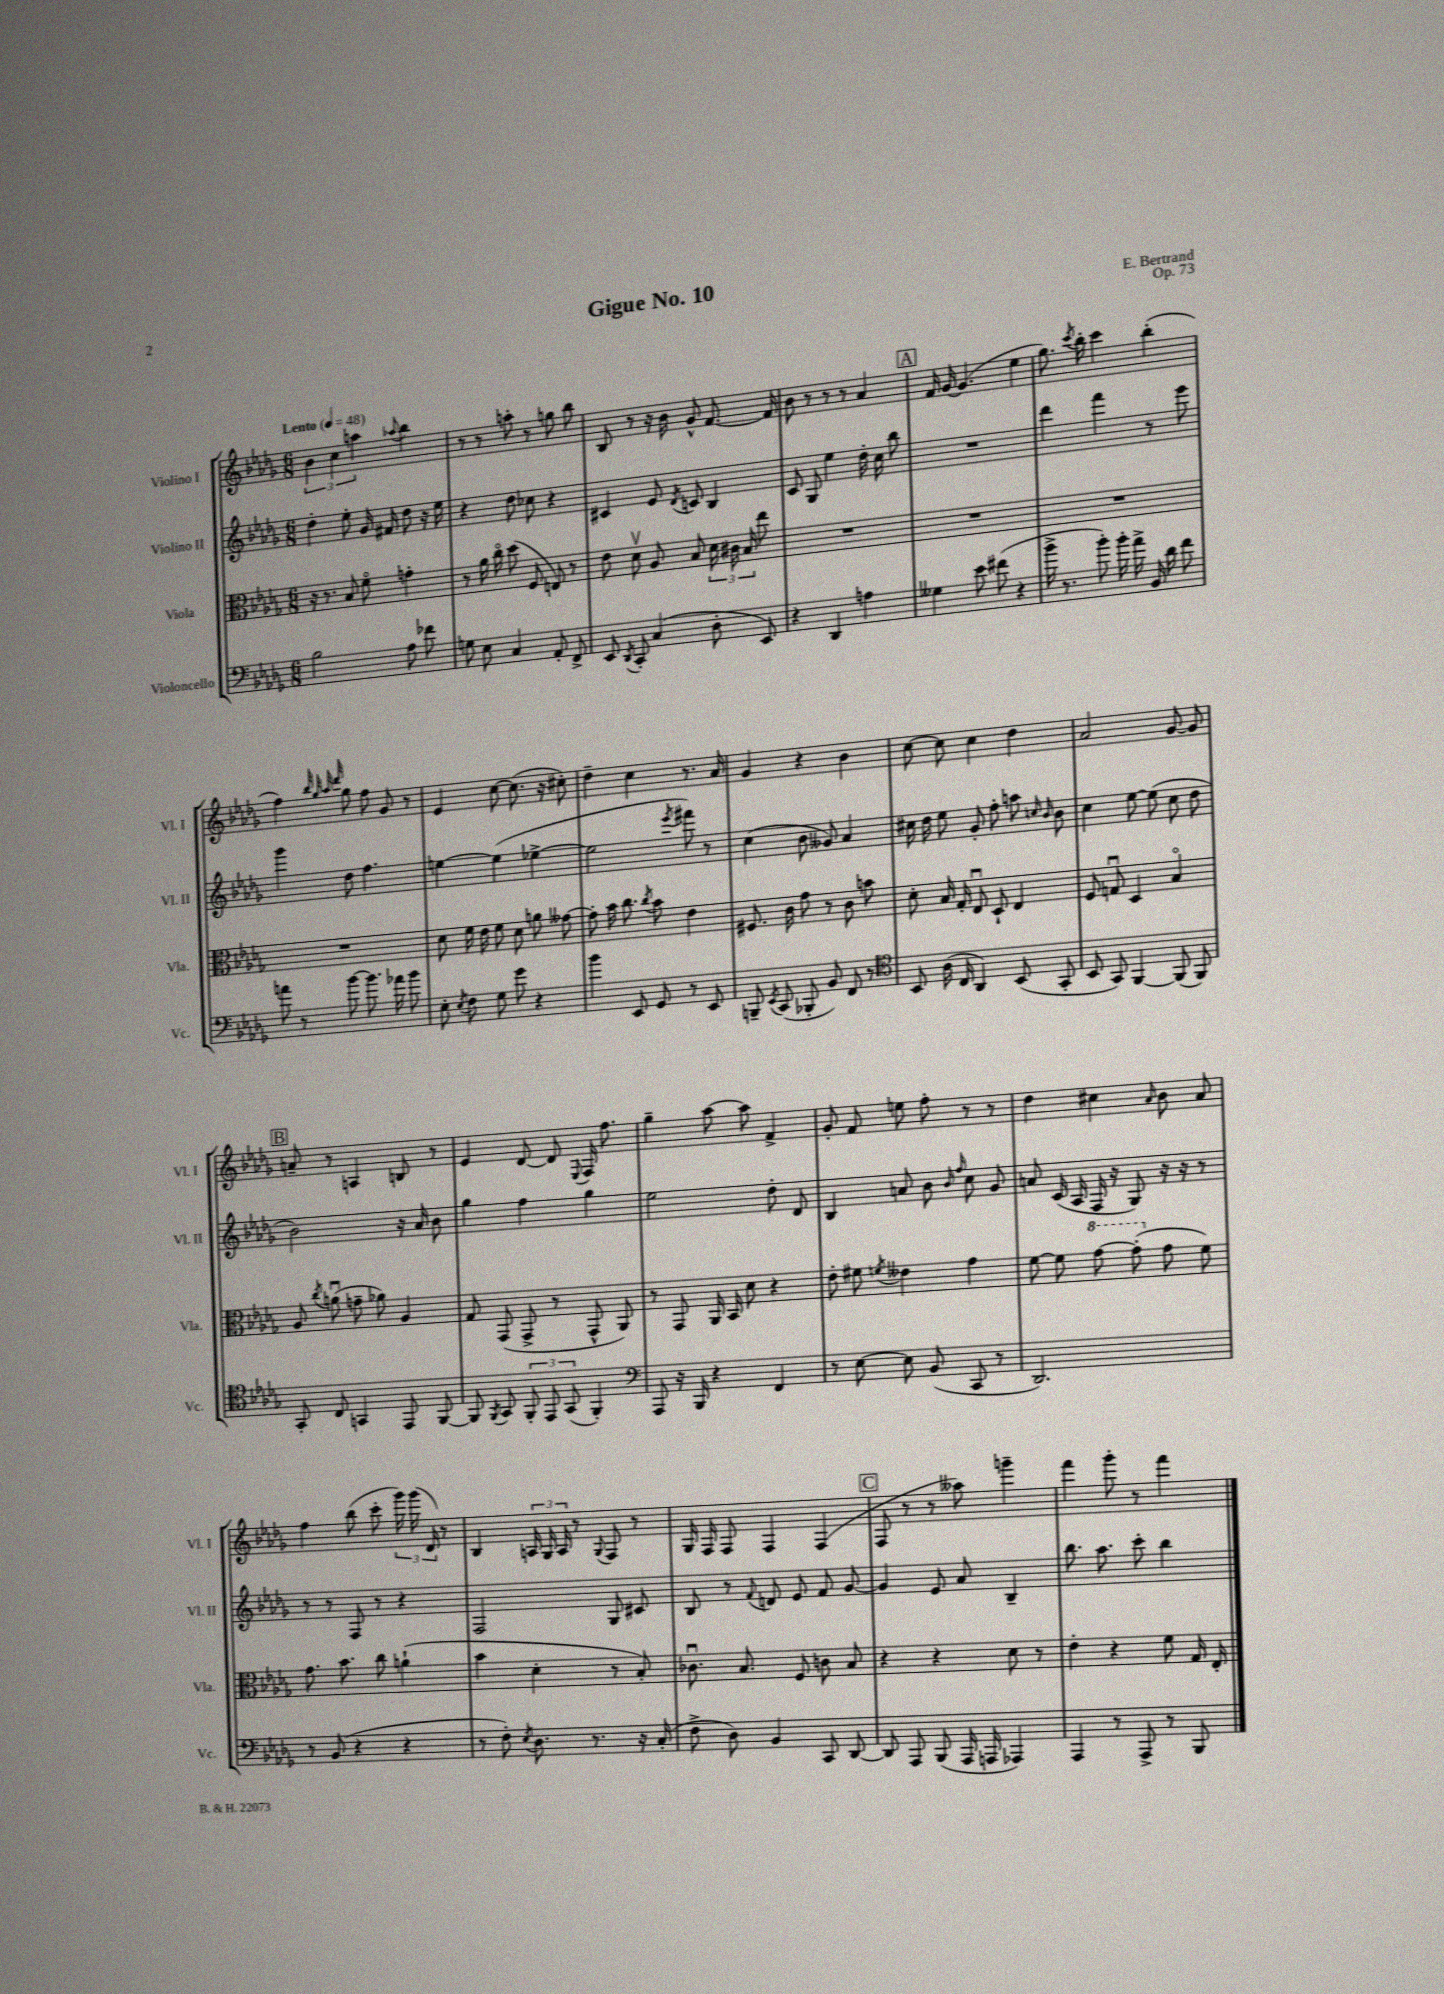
\header { title = "Gigue No. 10" composer = "E. Bertrand" opus = "Op. 73" }
<<
\new StaffGroup <<
\new Staff = "s0" \with { instrumentName = "Violino I" shortInstrumentName = "Vl. I" } {
    \clef treble \key des \major \numericTimeSignature \time 6/8 \tempo "Lento" 4 = 48
    \autoBeamOff \tuplet 3/2 { bes'4 c''4 a''4 } \appoggiatura { aes''8 } bes''4 |
    r8 r8 a''8-. r8 g''8 bes''8 |
    bes8 r8 r16 bes'16 ges'8-^ f'8.~ f'16 |
    bes'8 r8 r8 r8 aes'4 |
    \mark \markup { \box "A" } f'16 ges'16~ ges'4.( ees''4 |
    ges''8.) \acciaccatura { c'''8 } bes''16-. c'''4 bes''4-.( |
    f''4) \grace { bes''32 ges''32 aes''32 des'''32 } ges''8 f''8 ges'8 r8 |
    ees'4 c''8~ c''8.( r16 cis''8-.) |
    des''4-- c''4 r8. aes'16 |
    ges'4 r4 bes'4 |
    c''8~ c''8 c''4 des''4 |
    aes'2 ges'8~ ges'8 |
    \mark \markup { \box "B" } a'8-- r8 a4 b8 r8 |
    ees'4 des'8~ des'8 \appoggiatura { ees8 } f16 f''8. |
    ges''4-- aes''8~ aes''8 f'4-> |
    ges'8-. f'8 e''8 f''8-. r8 r8 |
    des''4 cis''4 \grace { aes'16 } bes'8 aes'8 |
    f''4 bes''8( c'''8-. \tuplet 3/2 { ges'''16) ges'''16( des'16) } r8 |
    bes4 \tuplet 3/2 { a16 ges16 a16 } r8 \appoggiatura { ges8 } f8 r8 |
    ges16 f16 f8 f4 f4( |
    \mark \markup { \box "C" } f8 r8 r8 aeses''8) g'''4-- |
    f'''4 ges'''8-. r8 f'''4 \bar "|." |
}
\new Staff = "s1" \with { instrumentName = "Violino II" shortInstrumentName = "Vl. II" } {
    \clef treble \key des \major \numericTimeSignature \time 6/8
    \autoBeamOff des''4-. ees''8-. ges'16 fis'16 des''8 r16 ees''16 |
    r4 des''8 ces''8 r4 |
    cis'4 ees'8 \acciaccatura { des'8 } c'8 bes4 |
    c'8 ges8 ees''4 des''16-. c''16 bes''8 |
    \mark \markup { \box "A" } R2. |
    des'''4 f'''4 r8 ees'''8 |
    ges'''4 des''8 f''4. |
    e''4~ e''4( ees''4~-> |
    ees''2 \acciaccatura { ees'''8 } fis'''8) r8 |
    c''4( bes'8 geses'8) aes'4 |
    cis''16 des''16 ees''8 ges'8-. f''8-. a''8 \grace { c''16 bes'16 } bes'8 |
    c''4 ees''8~ ees''8( c''8 des''8 |
    \mark \markup { \box "B" } bes'2) r16 aes'16 bes'8 |
    ges''4 f''4 ges''4 |
    ees''2 des''8-. des'8 |
    bes4 a'8 bes'8 \grace { bes'16 f''16 } c''8 ges'8 |
    a'8 c'16( aes16 f16 r16 ges8) r16 r16 r8 |
    r8 r8 f8 r8 r4 |
    f2 ges8 cis'8 |
    bes8 r8 \appoggiatura { f'8 } d'8 ees'8 f'8 ges'8~ |
    \mark \markup { \box "C" } ges'4 ees'8 aes'8 bes4-- |
    bes''8. aes''8. c'''8-. bes''4 \bar "|." |
}
\new Staff = "s2" \with { instrumentName = "Viola" shortInstrumentName = "Vla." } {
    \clef alto \key des \major \numericTimeSignature \time 6/8
    \autoBeamOff r16 r8. bes8 f'8\flageolet g'4-. |
    r8 aes'16 c''16\flageolet des''8( f8 e8) r8 |
    ees'8 des'8\upbow aes8 bes8 \tuplet 3/2 { des'16 cis'16 bes16 } ees''8 |
    R2. |
    \mark \markup { \box "A" } R2. |
    R2. |
    R2. |
    des'8 f'16 ees'16 f'8 des'8 a'8 geses'8~ |
    geses'8-. bes'16 c''8. \acciaccatura { c''8 } bes'8 ees'4 |
    fis8. c'16 ges'8 r8 c'8 b'8 |
    des'8-. bes16 ges16-. ees8\downbow des8-! ees4 |
    f8 g8\downbow des4 bes4\flageolet |
    \mark \markup { \box "B" } aes8 \acciaccatura { c''8 } a'8\downbow( g'8-- aes'8) aes4 |
    ges8 ges,8( ges,8-> r8 ges,8-^ aes,8) |
    r8 ges,8 aes,16 bes,16 des'8 r4 |
    ees'8-. fis'8 \acciaccatura { f'8 } eeses'4 ges'4 |
    f'8~ f'8 \ottava #1 ges''8~ ges''8-.( \ottava #0 ges'8 f'8) |
    ges'8. bes'8. c''8 a'4-!( |
    bes'4 des'4-. r8 bes8-.) |
    ces'8.\downbow bes8. f8 c'8 bes8 |
    \mark \markup { \box "C" } r4 r4 des'8 r8 |
    ees'4-. r4 f'8 ges16 ees16-. \bar "|." |
}
\new Staff = "s3" \with { instrumentName = "Violoncello" shortInstrumentName = "Vc." } {
    \clef bass \key des \major \numericTimeSignature \time 6/8
    \autoBeamOff bes2 aes8 fes'8 |
    g8 ees8 c4 aes,8-. f,8-> |
    ees,8 \acciaccatura { des,8 } c,8-. c4( des8-. ees,8) |
    r4 des,4 a4 |
    \mark \markup { \box "A" } geses4 ees'8 fis'8( r4 |
    bes'16-> r8. bes'8-.) bes'16-. aes'16-> bes,16 des'16 f'8 |
    a'8 r8 bes'8~ bes'8. aes'16 bes'8 |
    ees8-. \acciaccatura { ees8 } f8 ges8 ges'8 r4 |
    bes'4 ees,8 ges,8 r8 ees,8 |
    b,,8-- \acciaccatura { ees,8 } c,8( bes,,8-. bes,8) f,8 r8 |
    \clef tenor bes,8 aes16( c16 aes,4) bes,8( ges,8-. |
    bes,8 ges,8) f,4~ f,8( f,8) |
    \mark \markup { \box "B" } ges,8-. c8 g,4 ees,8 f,8~ |
    f,8 \acciaccatura { f,8 } ges,8 \tuplet 3/2 { f,8-. ees,8 ges,8( } f,4-.) |
    \clef bass aes,,8 r16 bes,,16 r4 f,4 |
    r8 ees8~ ees8 bes,8( c,8 r8 |
    des,2.) |
    r8 bes,8( r4 r4 |
    r8 f8-.) \acciaccatura { ees8 } des8. r8. r16 c16-.( |
    f8-> des8) bes,4 c,8 des,8~ |
    \mark \markup { \box "C" } des,8 aes,,8 bes,,8( aes,,16 a,,16 aes,,4) |
    aes,,4 r8 aes,,8-> r8 bes,,8 \bar "|." |
}
>>
>>
\layout { \context { \Score \remove "Bar_number_engraver" } }
